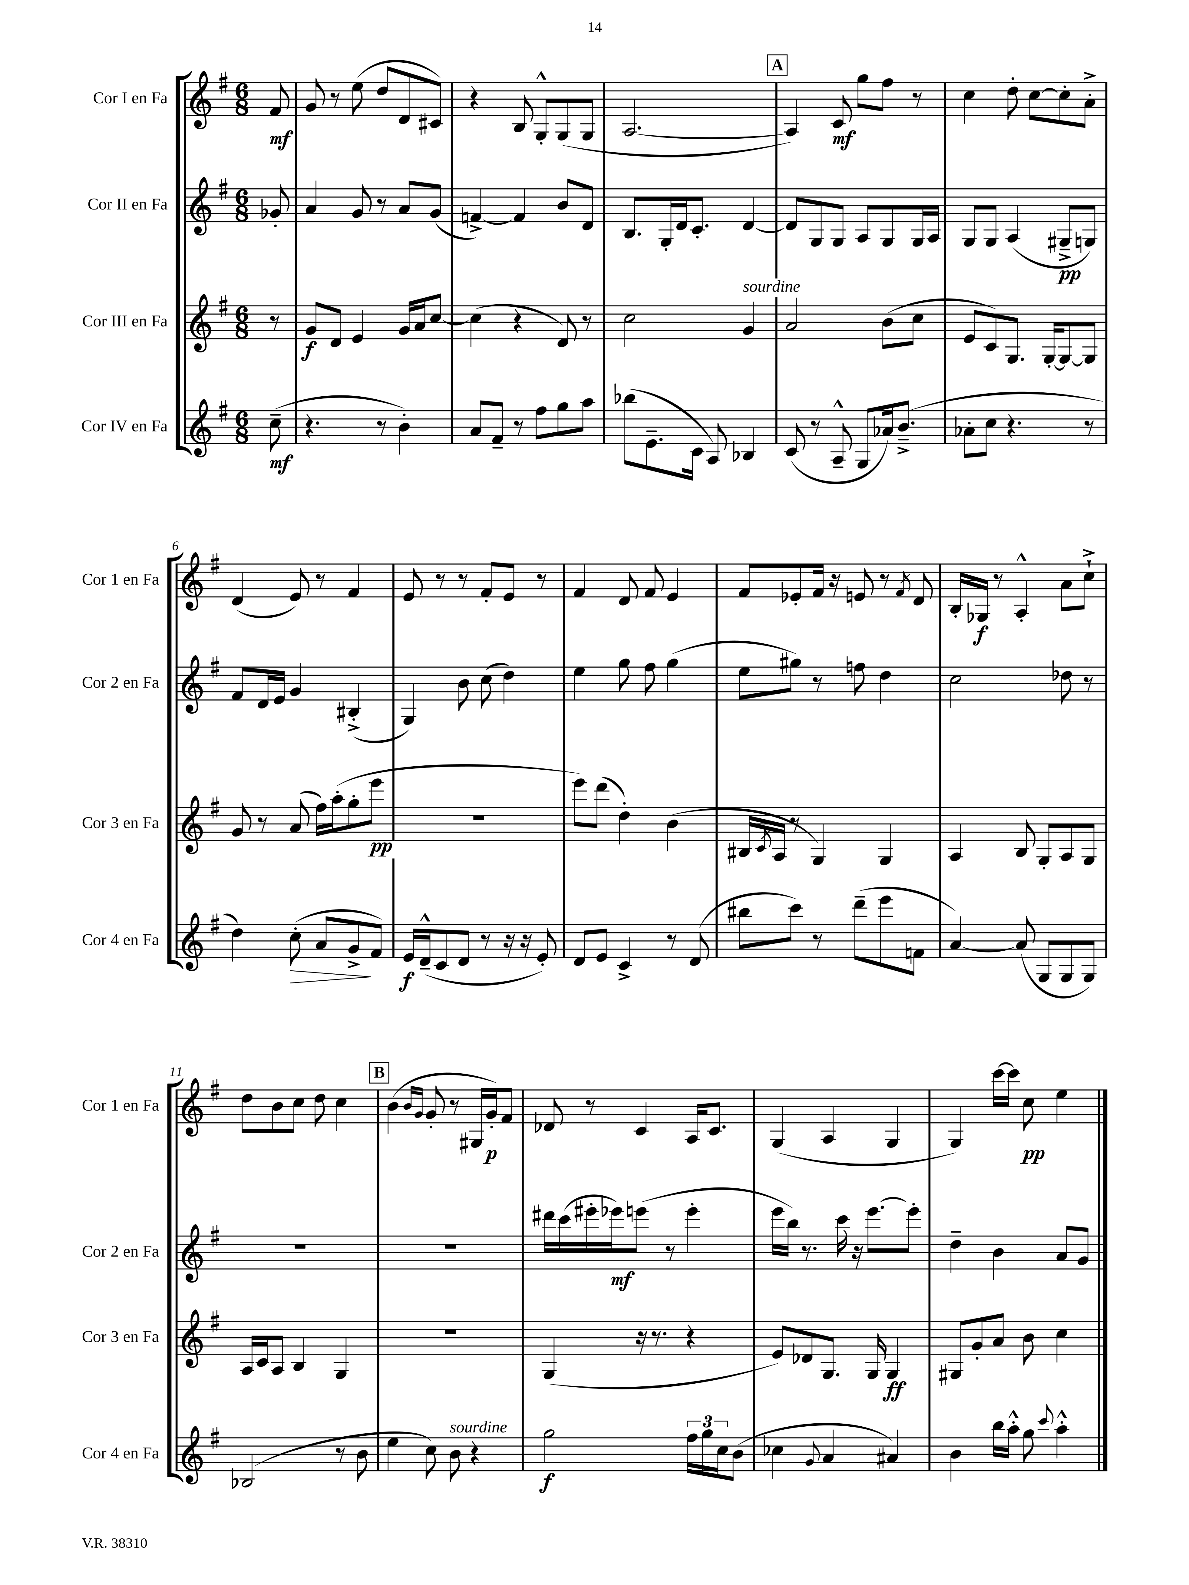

**kern	**kern	**kern	**kern
*staff4	*staff3	*staff2	*staff1
*clefG2	*clefG2	*clefG2	*clefG2
*k[f#]	*k[f#]	*k[f#]	*k[f#]
*M6/8	*M6/8	*M6/8	*M6/8
(8cc~	8r	8g-'	8f#
=	=	=	=
4.r	8g	4a	8g
.	8d	.	8r
.	4e	8g	(8ee
8r	.	8r	8dd
4b')	16g	8a	8d
.	16a	.	.
.	[8cc	(8g	8c#)
=	=	=	=
8a	(4cc]	[4f^)	4r
8f#~	.	.	.
8r	4r	4f]	8B
8ff#	.	.	8G'^^
8gg	8d)	8b	(8G
8aa	8r	8d	8G
=	=	=	=
(8bb-	2cc	8.B	[2.A
8.e~	.	.	.
.	.	16G'	.
.	.	16d	.
16c	.	8.c'	.
8A)	.	.	.
4B-	4g	[4d	.
=	=	=	=
(8c	2a	8d]	4A])
8r	.	8G	.
8A~^^	.	8G	8c
8G	.	8A	8gg
16a-)	(8b	8G	8ff#
(8.b~^	.	.	.
.	8cc	16G	8r
.	.	16A	.
=	=	=	=
8a-'	8e	8G	4cc
8cc	8c)	8G	.
4.r	8.G	(4A	8dd'
.	.	.	[8cc
.	[16G'	.	.
.	8G_	8G#~^	8cc']
8r	8G]	8G)	8a'^
=	=	=	=
4dd)	8g	8f#	(4d
.	8r	16d	.
.	.	16e	.
(8cc'	(8a	4g	8e)
8a	16ff#)	.	8r
.	(16aa'	.	.
8g^	8gg'	(4B#'^	4f#
8f#)	8eee	.	.
=	=	=	=
16e	2.r	4G)	8e
(16d~^^	.	.	.
8c	.	.	8r
8d	.	8b	8r
8r	.	(8cc	8f#'
16r	.	4dd)	8e
16r	.	.	.
8e')	.	.	8r
=	=	=	=
8d	8eee)	4ee	4f#
8e	(8ddd	.	.
4c^	4dd')	8gg	8d
.	.	8ff#	8f#
8r	(4b	(4gg	4e
(8d	.	.	.
=	=	=	=
8bb#	16B#	8ee	8f#
.	8qc	.	.
.	16A	.	.
8ccc)	8r	8gg#)	8e-'
8r	4G)	8r	16f#
.	.	.	16r
(8ddd~	.	8ff	8e
8eee	4G	4dd	8r
.	.	.	8qf#
8f	.	.	8d
=	=	=	=
[4a)	4A	2cc	16B'
.	.	.	16G-
.	.	.	8r
(8a]	8B	.	4A'^^
8G	8G'	.	.
8G	8A	8dd-	8a
8G)	8G	8r	8cc`^
=	=	=	=
(2B-	16A	2.r	8dd
.	16c	.	.
.	8A	.	8b
.	4B	.	8cc
.	.	.	8dd
8r	4G	.	4cc
8b	.	.	.
=	=	=	=
4ee	2.r	2.r	(4b
.	.	.	16qqb
.	.	.	16qqg
8cc)	.	.	8g'
8b	.	.	8r
4r	.	.	16G#
.	.	.	16g')
.	.	.	8f#
=	=	=	=
2gg	(4G	16ddd#	8d-
.	.	(16ccc	.
.	.	16eee#'	8r
.	.	16eee-)	.
.	16r	(8eee	4c
.	8.r	.	.
.	.	8r	.
24ff#	4r	4eee'	16A
24gg	.	.	.
.	.	.	8.c
24cc	.	.	.
(8b	.	.	.
=	=	=	=
4cc-	8e)	16eee	(4G
.	.	16bb)	.
.	8d-	8.r	.
8qqg	.	.	.
4a	8.G	.	4A
.	.	16ccc	.
.	.	16r	.
.	16G	[8.eee	.
4a#)	4G	.	4G
.	.	8eee']	.
=	=	=	=
4b	8G#	4dd~	4G)
.	8g'	.	.
16bb	8a	4b	[16ccc
16aa'^^	.	.	16ccc]
8gg	8b	.	8cc
8qqccc	.	.	.
4aa'^^	4cc	8a	4ee
.	.	8g	.
==	==	==	==
*-	*-	*-	*-
